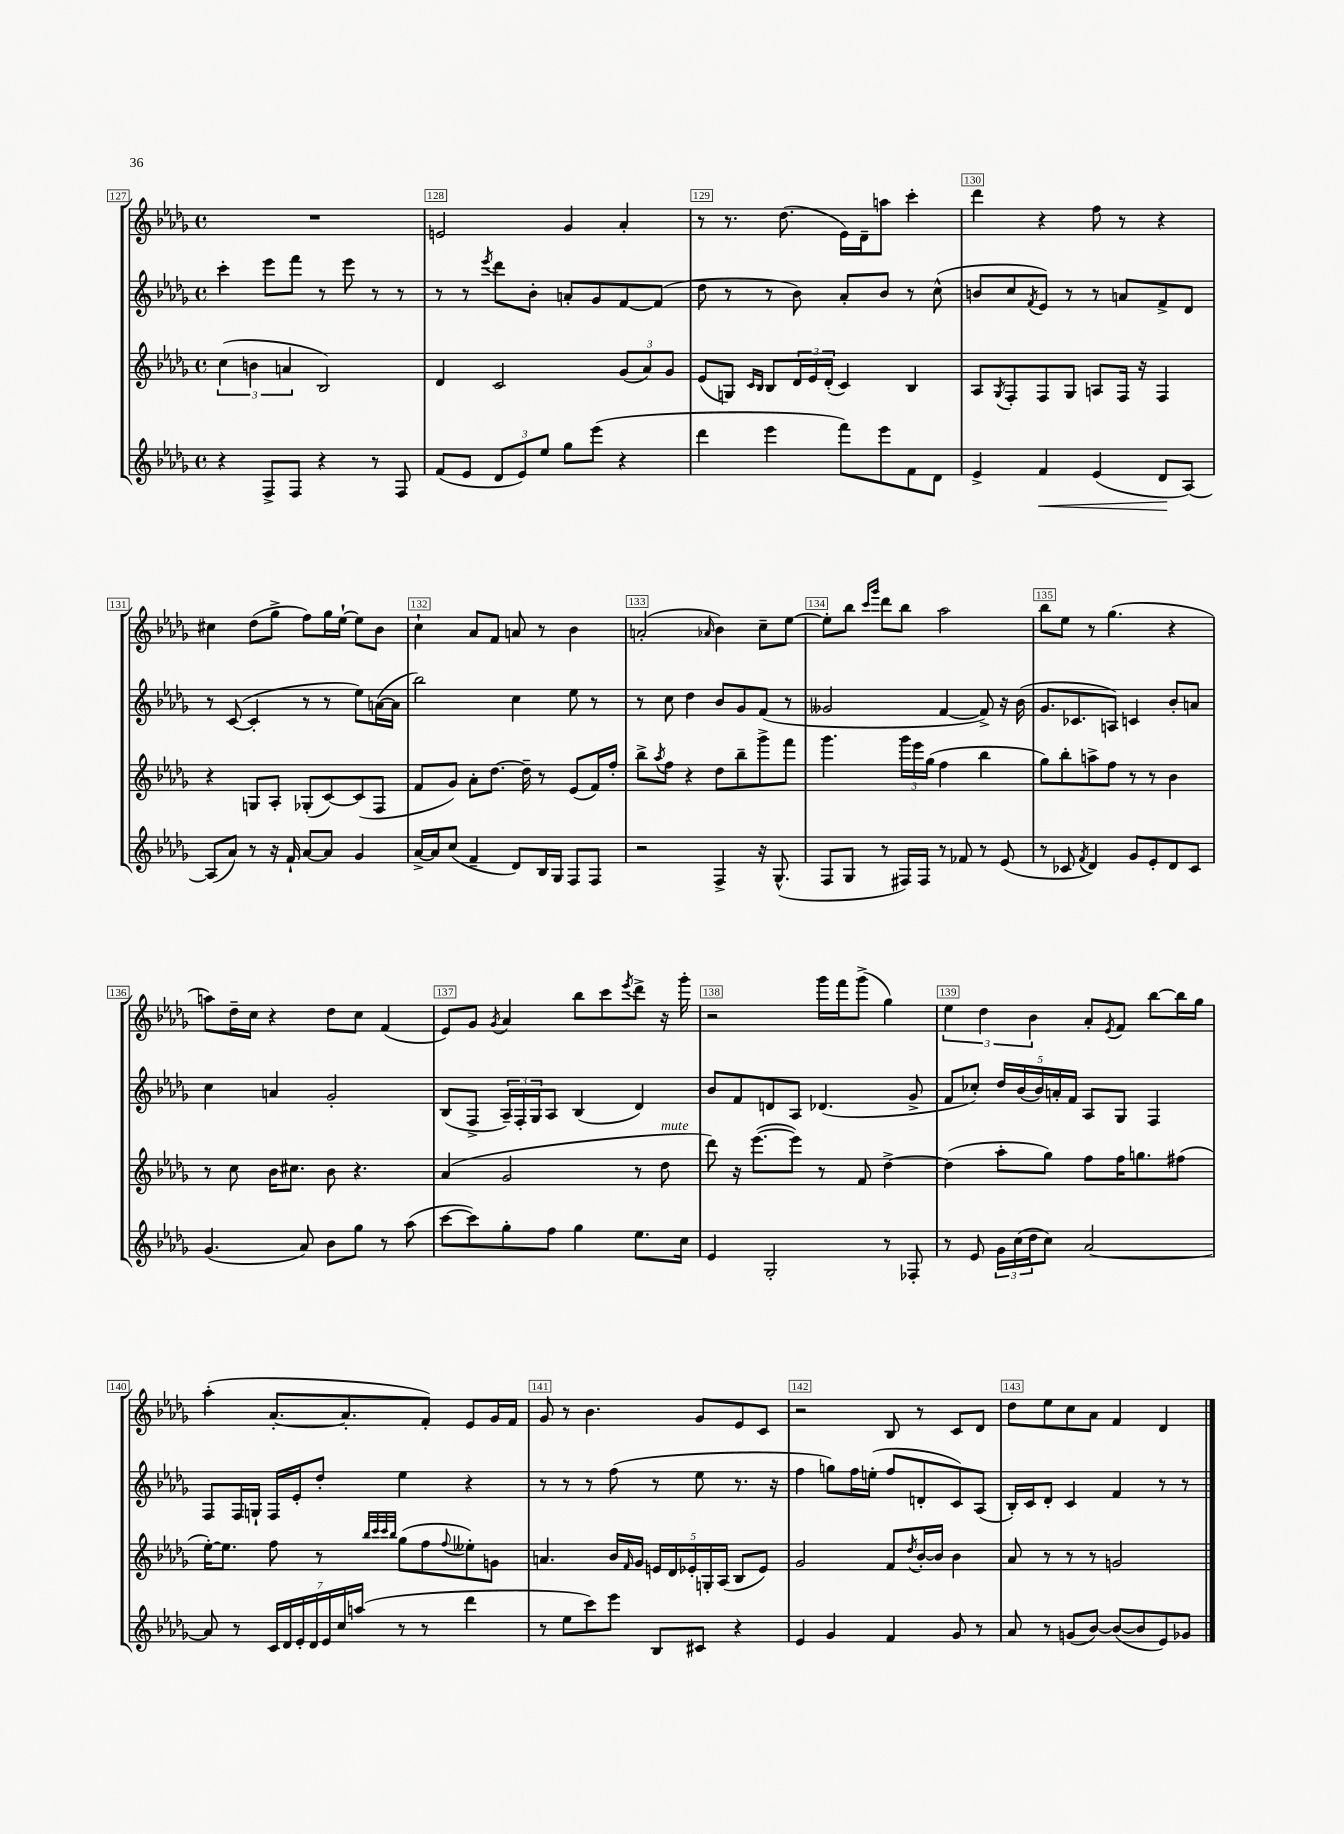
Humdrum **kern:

**kern	**dynam	**kern	**kern	**kern
*part4	*part4	*part3	*part2	*part1
*staff4	*staff4	*staff3	*staff2	*staff1
*clefG2	*	*clefG2	*clefG2	*clefG2
*k[b-e-a-d-g-]	*	*k[b-e-a-d-g-]	*k[b-e-a-d-g-]	*k[b-e-a-d-g-]
*M4/4	*	*M4/4	*M4/4	*M4/4
*met(c)	*	*met(c)	*met(c)	*met(c)
=127	=127	=127	=127	=127
4r	.	(6cc\	4ccc'\	1r
.	.	6bn\	.	.
8F^/L	.	.	8eee-\L	.
.	.	6an/	.	.
8F/J	.	.	8fff\J	.
4r	.	2B-/)	8r	.
.	.	.	8eee-\	.
8r	.	.	8r	.
8F/	.	.	8r	.
=128	=128	=128	=128	=128
(8f/L	.	4d-/	8r	2en/
8e-/J	.	.	8r	.
.	.	.	8qeee-/	.
12d-/L	.	2c/	8ddd-\L	.
12e-/)	.	.	.	.
.	.	.	8b-'\J	.
12ee-/J	.	.	.	.
8gg-\L	.	.	8an'/L	4g-/
(8eee-\J	.	.	8g-/	.
4r	.	(12g-/L	[8f/	4a-'/
.	.	12a-/)	.	.
.	.	.	(8f/J]	.
.	.	12g-/J	.	.
=129	=129	=129	=129	=129
4ddd-\	.	(8e-/L	8dd-\	8r
.	.	8Gn/J)	8r	8.r
.	.	16qqc/LL	.	.
.	.	16qqB-/JJ	.	.
4eee-\	.	8B-/L	8r	.
.	.	.	.	(8.dd-\
.	.	24d-/L	8b-\)	.
.	.	24e-/	.	.
.	.	(24d-'/JJ	.	.
8fff\L)	.	4c/)	8a-'/L	16e-\LL)
.	.	.	.	16d-~\J
8eee-\	.	.	8b-/J	8aan\J
8f\	.	4B-/	8r	4ccc'\
8d-\J	.	.	(8cc^^\	.
=130	=130	=130	=130	=130
4e-^/	.	8A-/L	8bn/L	4ddd-\
.	.	8qG-/	.	.
.	.	8F'/	8cc/	.
.	.	.	8qf/	.
!	!LO:HP:b	!	!	!
4f/	<	8F/	8e-/J)	4r
.	.	8G-/J	8r	.
(4e-/	.	8An/L	8r	8ff\
.	.	16F/Jk	8an/L	8r
.	.	16r	.	.
8d-/L	.	4F/	8f^/	4r
[8A-/J)	[	.	8d-/J	.
!!LO:LB:g=z
=131	=131	=131	=131	=131
(8A-/L]	.	4r	8r	4cc#X\
8a-/J)	.	.	([8c/	.
8r	.	8Gn/L	4c'/]	(8dd-\L
16r	.	8A-'/J	.	8gg-^\J
16f`/	.	.	.	.
[8a-/L	.	(8G-X'/L	8r	8ff\L)
8a-/J]	.	[8c/)	8r	16gg-\L
.	.	.	.	[16ee-`\JJ
4g-/	.	(8c/]	8ee-\L)	8ee-\L]
.	.	8F/J	([16an\L	8b-\J
.	.	.	16a\JJ]	.
=132	=132	=132	=132	=132
[16a-^/LL	.	8f/L	2bb-\)	4cc`\
16a-/J]	.	.	.	.
(8cc/J	.	8g-/J)	.	.
4f~/	.	8a-'\L	.	8a-/L
.	.	[8.dd-\J	.	8f/J
8d-/L)	.	.	4cc\	8an/
.	.	16dd-~\]	.	.
16B-/L	.	8r	.	8r
16G-/JJ	.	.	.	.
8F/L	.	(8e-/L	8ee-\	4b-\
8F/J	.	16f/L)	8r	.
.	.	16ff'/JJ	.	.
=133	=133	=133	=133	=133
2r	.	8bb-^\L	8r	(2an'/
.	.	8qaa-/	.	.
.	.	8ff\J	8cc\	.
.	.	4r	4dd-\	.
.	.	.	.	16qqa-X/
4F^/	.	8dd-\L	8b-/L	4b-\)
.	.	8bb-~\	8g-/	.
16r	.	8ggg-^\	(8f/J	8cc~\L
(8.G-^^/	.	.	.	.
.	.	8fff\J	8r	[8ee-\J
=134	=134	=134	=134	=134
8F/L	.	4.ggg-\	2g--X/	8ee-'\L]
8G-/J	.	.	.	8bb-\J
.	.	.	.	16qqccc/LL
.	.	.	.	16qqggg-/JJ
8r	.	.	.	8ddd-\L
16F#X/LL)	.	24ggg-\LL	.	8bb-\J
.	.	24eee-\	.	.
16F#/JJ	.	.	.	.
.	.	(24gg-\JJ	.	.
8r	.	4ff\	[4f/	2aa-\
8f-X/	.	.	.	.
8r	.	4bb-\	8f^/])	.
(8e-/	.	.	16r	.
.	.	.	(16b-\	.
=135	=135	=135	=135	=135
8r	.	8gg-\L)	8.g-/L	8bb-\L
8c-X/	.	8bb-'\	.	8ee-\J
.	.	.	8.c-X/	.
8qf/	.	.	.	.
4d-/)	.	8aan^\	.	8r
.	.	8ff\J	8An/J)	(4.gg-\
8g-/L	.	8r	4cn/	.
8e-'/	.	8r	.	.
8d-/	.	4b-\	8b-'/L	4r
8c-/J	.	.	8an/J	.
!!LO:LB:g=z
=136	=136	=136	=136	=136
(4.g-/	.	8r	4cc\	8aan\L)
.	.	8cc\	.	16dd-~\L
.	.	.	.	16cc\JJ
.	.	16b-\KL	4an/	4r
.	.	8.cc#X\J	.	.
8a-/)	.	.	.	.
8b-\L	.	8b-\	2g-'/	8dd-\L
8gg-\J	.	4.r	.	8cc\J
8r	.	.	.	(4f/
(8aa-\	.	.	.	.
=137	=137	=137	=137	=137
[8ccc\L	.	(4a-/	(8B-/L	8e-/L)
8ccc\])	.	.	8F^/J	8g-/J
.	.	.	.	8qg-/
8gg-'\	.	2g-/	24A-~/LL)	4a-/
.	.	.	24F'/	.
.	.	.	24G-/J	.
8ff\J	.	.	8A-/J	.
4gg-\	.	.	(4B-/	8bb-\L
.	.	.	.	8ccc\
.	.	.	.	8qeee-/
8.ee-\L	.	8r	4d-/)	8ddd-^\J
!	!	!LO:TX:a:i:t=mute	!	!
.	.	8dd-\	.	16r
16cc\Jk	.	.	.	16ggg-'\
=138	=138	=138	=138	=138
4e-/	.	8ddd-\)	8b-/L	2r
.	.	16r	8f/	.
.	.	([8.eee-\L	.	.
2G-'/	.	.	8dn/	.
.	.	8eee-\J])	8A-/J	.
.	.	8r	(4.d-X/	16ggg-\LL
.	.	.	.	16fff\J
.	.	8f/	.	(8ggg-^\J
8r	.	[4dd-^\	.	4gg-\)
8F-X'/	.	.	8g-^/	.
=139	=139	=139	=139	=139
8r	.	(4dd-\]	8f/L	6ee-\
8e-/	.	.	8cc-X'/J)	.
.	.	.	.	6dd-\
24g-\LL	.	8aa-'\L	20dd-/LL	.
(24cc\	.	.	.	.
.	.	.	(20b-/	.
24dd-\J	.	.	.	6b-\
.	.	.	20b-/)	.
8cc\J)	.	8gg-\J)	.	.
.	.	.	20an'/	.
.	.	.	20f/JJ	.
[2a-/	.	8ff\L	8A-/L	8a-'/L
.	.	.	.	8qe-/
.	.	16ff\K	8G-/J	8f/J
.	.	8.ggn\	.	.
.	.	.	4F/	[8bb-\L
.	.	(8ff#X\J	.	16bb-\L]
.	.	.	.	16gg-\JJ
!!LO:LB:g=z
=140	=140	=140	=140	=140
8a-/]	.	[16ee-'\KL)	8F/L	(4aa-'\
.	.	8.ee-\J]	.	.
8r	.	.	16F/L	.
.	.	.	16Gn`/JJ	.
28c/LL	.	8ff\	16F/LL	[8.a-'/L
28d-/	.	.	.	.
.	.	.	16e-'/J	.
28e-'/	.	.	.	.
28d-/	.	.	.	.
.	.	8r	8dd-'/J	.
28e-/	.	.	.	.
28cc/	.	.	.	.
.	.	.	.	8.a-'/]
(28aan/JJ	.	.	.	.
.	.	32qqbb-/LLL	.	.
.	.	32qqccc/	.	.
.	.	32qqccc/	.	.
.	.	32qqbb-/JJJ	.	.
8r	.	(8gg-\L	4ee-\	.
8r	.	8ff\	.	8f'/J)
.	.	8qqff/	.	.
4ddd-\	.	8ee--X'\)	4r	8e-/L
.	.	8gn\J	.	16g-/L
.	.	.	.	16f/JJ
=141	=141	=141	=141	=141
8r	.	4.an/	8r	8g-/
8ee-\L	.	.	8r	8r
8ccc\)	.	.	8r	4.b-\
8eee-\J	.	16b-/LL	(8ff\	.
.	.	16qqf/	.	.
.	.	16g-/JJ	.	.
8B-/L	.	20en/LL	8r	.
.	.	20d-/	.	.
.	.	20e-X'/	.	.
8c#X/J	.	.	8ee-\	8g-/L
.	.	20Gn'/	.	.
.	.	(20A-/JJ	.	.
4r	.	8B-/L	8.r	8e-/
.	.	8e-/J)	.	8c/J
.	.	.	16r	.
=142	=142	=142	=142	=142
4e-/	.	2g-/	4ff\	2r
4g-/	.	.	8ggn\L)	.
.	.	.	16ff\L	.
.	.	.	(16een'\JJ	.
4f/	.	8f/L	8ff/L	8B-/
.	.	8qdd-/	.	.
.	.	[16b-'/L	8dn'/	8r
.	.	16b-/JJ]	.	.
8g-/	.	4b-\	8c/)	8c/L
8r	.	.	(8A-/J	8d-/J
=143	=143	=143	=143	=143
8a-/	.	8a-/	16B-'/LL)	8dd-\L
.	.	.	16c/J	.
8r	.	8r	8d-'/J	8ee-\
(8gn/L	.	8r	4c/	8cc\
[8b-/J)	.	8r	.	8a-\J
(8b-/L_	.	2gn/	4f/	4f/
8b-/]	.	.	.	.
8e-/)	.	.	8r	4d-/
8g-X/J	.	.	8r	.
==	==	==	==	==
*-	*-	*-	*-	*-
